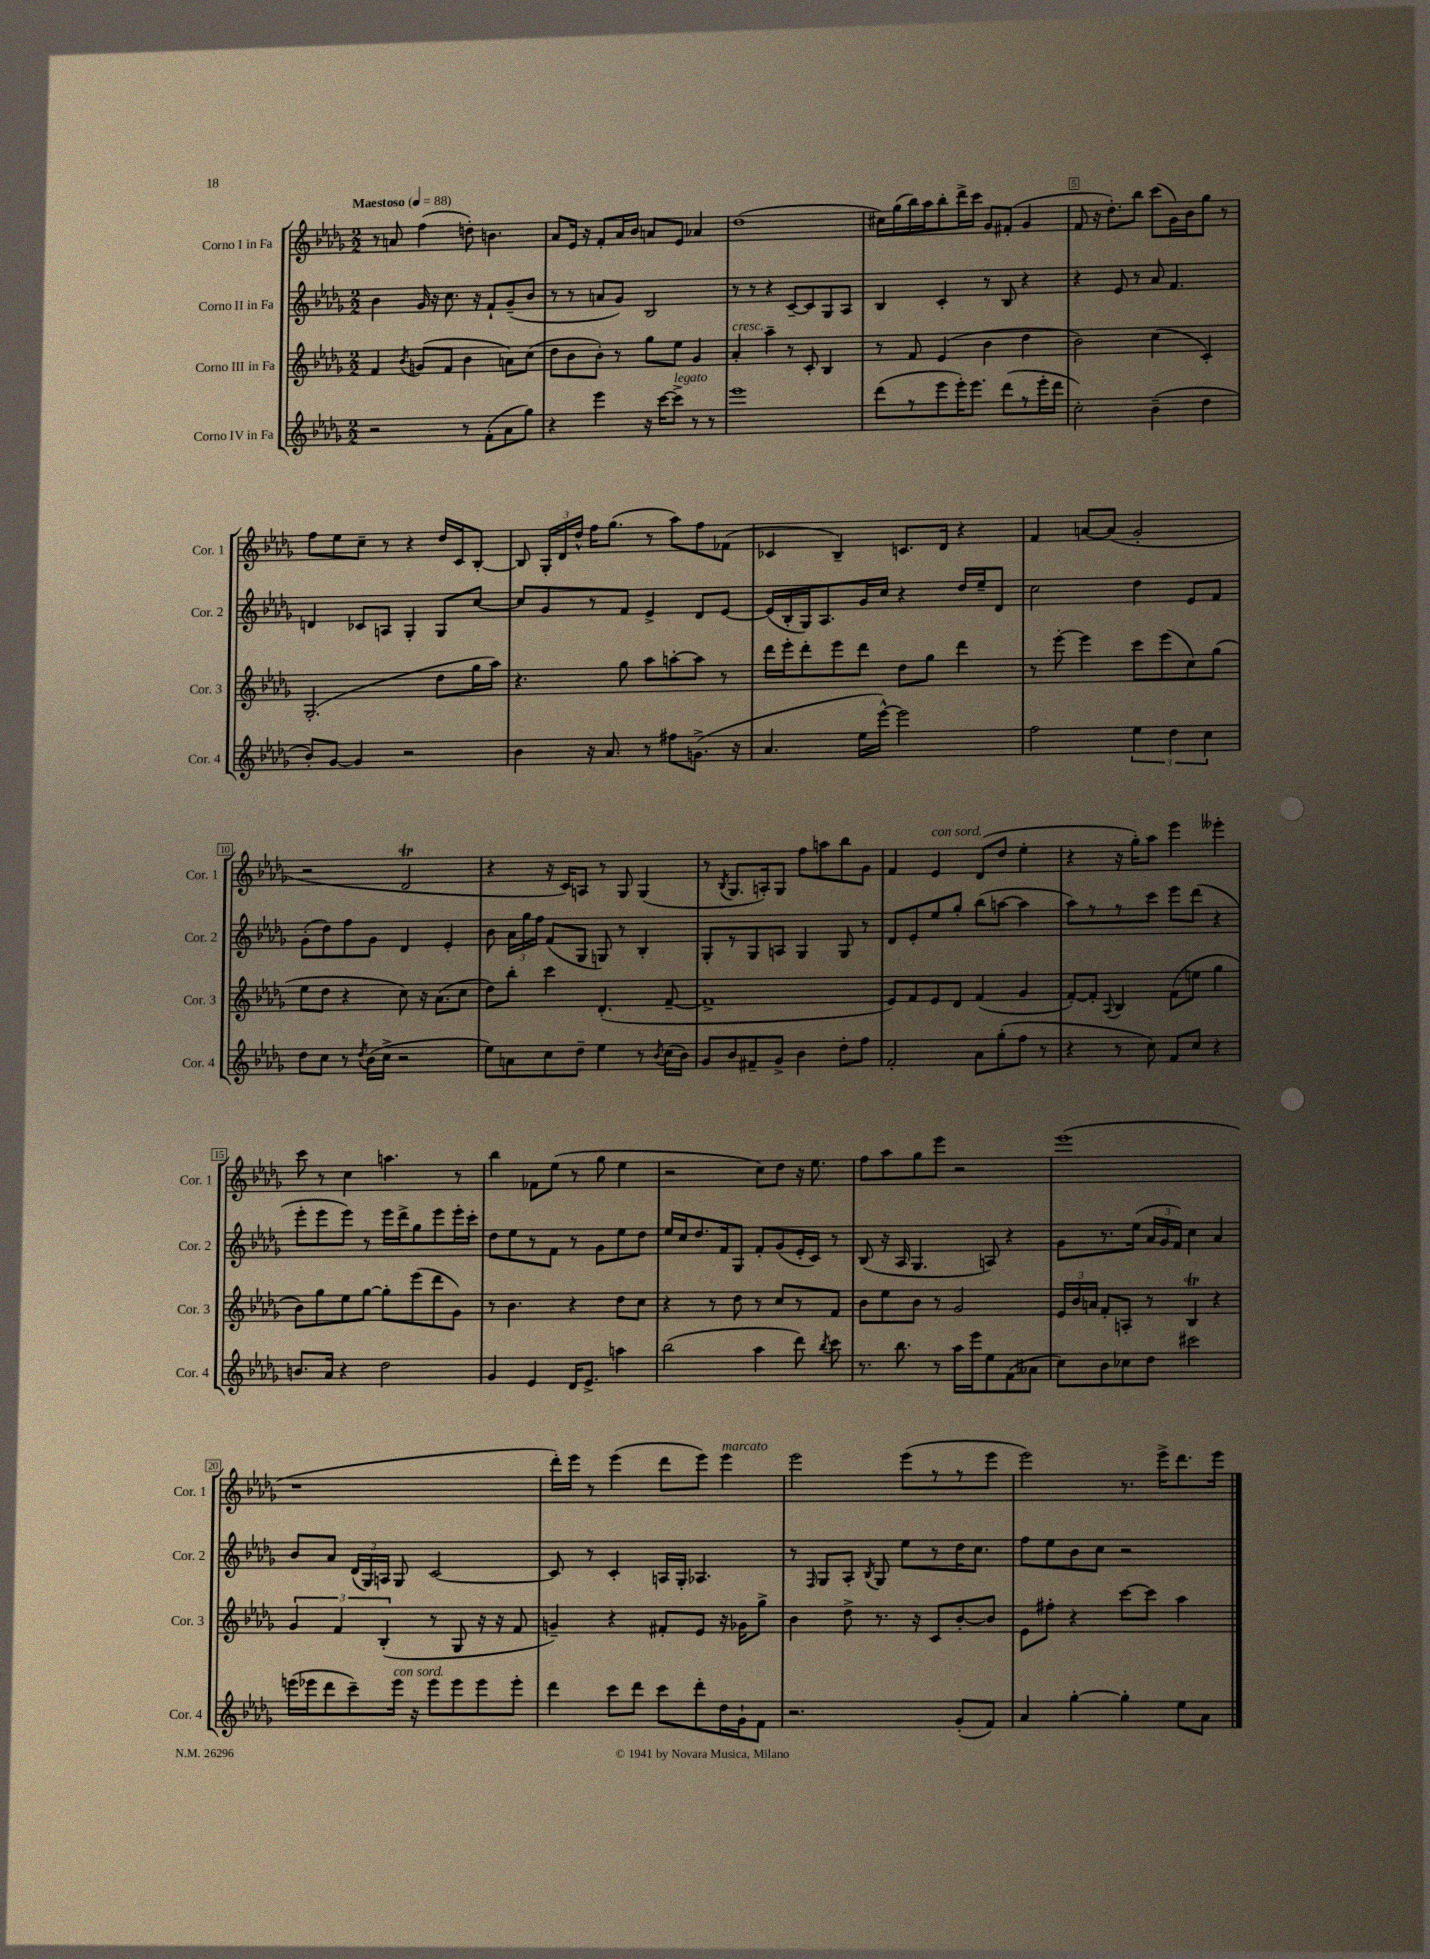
<<
\new StaffGroup <<
\new Staff = "s0" \with { instrumentName = "Corno I in Fa" shortInstrumentName = "Cor. 1" } {
    \clef treble \key des \major \numericTimeSignature \time 2/2 \tempo "Maestoso" 4 = 88
    \autoBeamOff r8 a'8 f''4( d''8-.) b'4. |
    aes'8[ ees'16] r16 f'8[-. aes'16 bes'16] a'8[ ees'8] aes'4 |
    des''1( |
    cis''16[) ges''16( bes''16) aes''16 bes''8-. des'''16-> c'''16] ges'8[ fis'8]-.( ges'4 |
    f'8 r16 des''8.[-.) bes''8] c'''8[( ges'16) bes'16 ges''8] r8 |
    f''8[ ees''8 c''8]-- r8 r4 des''16[ c'16 bes8]~-. |
    bes8 \tuplet 3/2 { ges16[-. des'16 des''16]-^ } f''16[ ges''8.]( r8 aes''8[) f''8 fes'8]( |
    ces'4 bes4--) c'8.[ des'16] r4 |
    f'4 a'8[~ a'8]( ges'2-. |
    r2 des'2\trill |
    r4 r16 c'16[) a8] r8 ges8 ges4( |
    r8 \acciaccatura { bes8 } ges8.[ a16-.) ges8] f''8[ a''8 bes''8 ges'8] |
    f'4 ees'4^\markup { \italic "con sord." } des'8[( des''8] ees''4-. |
    r4 r16 ges''16[-.) aes''8] ees'''4 eeses'''4-. |
    c'''8 r8 c''4 a''4. r8 |
    bes''4 fes'8[ ees''8]( r8 ges''8 ees''4 |
    r2 c''8[) des''8] r16 ees''8. |
    f''8[ aes''8 ges''8 ees'''8] r2 |
    ees'''1( |
    r1 |
    des'''16[-.) ees'''16] r8 ees'''4( des'''8[ ees'''8]) ees'''4^\markup { \italic "marcato" } |
    ees'''2 ees'''8[( r8 r8 ees'''8] |
    ees'''2) r8. ees'''16[-> des'''8. ees'''16] \bar "|." |
}
\new Staff = "s1" \with { instrumentName = "Corno II in Fa" shortInstrumentName = "Cor. 2" } {
    \clef treble \key des \major \numericTimeSignature \time 2/2
    \autoBeamOff bes'4 ges'16 r16 c''8. r16 f'8[-! ges'8--( bes'8] |
    r8 r8 a'8[ ges'8]) bes2 |
    r8 r8 r4 c'8[~-- c'8 ges8 aes8] |
    bes4 c'4-. r8 bes8 r4 |
    r4 ees'8 r8 aes'8 f'4. |
    d'4 ces'8[ a8] ges4-. ges8[ c''8]~ |
    c''8[ ges'8 r8 f'8] ees'4-> des'8[ ees'8]~ |
    ees'16[( bes16-. ges16) aes8. ges'16 c''16] r4 des''16[ ees''16-- des'8] |
    c''2 des''4 ees'8[ f'8] |
    ges'8[-.( des''8) f''8 ges'8] des'4 ees'4-. |
    bes'8 \tuplet 3/2 { aes'16[ ges''16 f''16] } f'8[( ges8] g8) r8 bes4-. |
    ges8[-. r8 ges8 a8] ges4 ges8 r8 |
    des'8[ ees'8-. ees''8 ges''8]-. bes''8[( a''8]~ a''4 |
    aes''8[) r8 r8 c'''8] ees'''8[ des'''8]( r4 |
    ees'''8[-. ees'''8 ees'''8]) r8 ees'''16[ des'''16-> ges''8 ees'''8 ees'''16-. c'''16]-. |
    des''8[ ees''8 r8 f'8] r8 ges'8[ ees''8 des''8] |
    ees''16[ c''16 des''8. f'16 ges8] f'8[-. ges'8( ees'16-. c'16]) r8 |
    bes8( r16 aes16 ges4. a8) r4 |
    ges'8[ r8. ees''16]( \tuplet 3/2 { aes'16[ ges'16 f'16]) } c''4 aes'4 |
    bes'8[ aes'8] \tuplet 3/2 { des'16[( ges16) a16] } ges8 c'2~ |
    c'8 r8 c'4-. a16[ ges16]-. aes4. |
    r8 \grace { f16 } ges8[ aes8]-. \acciaccatura { bes8 } ges8 ees''8[ r8 des''16 c''8.] |
    f''8[ ees''8 bes'8 c''8] r2 \bar "|." |
}
\new Staff = "s2" \with { instrumentName = "Corno III in Fa" shortInstrumentName = "Cor. 3" } {
    \clef treble \key des \major \numericTimeSignature \time 2/2
    \autoBeamOff f'4 \acciaccatura { bes'8 } g'8[( f'8] bes'4 a'8[) c''8]( |
    des''8[ bes'8 bes'8]-.) r8 ges''8[ ees''8] ges'4 |
    aes'4-.^\markup { \italic "cresc." } aes''4-- r8 c'8-. bes4 |
    r8 f'8 ees'4( bes'4 des''4 |
    bes'2) c''4( c'4-.) |
    ges2.-.( des''8[ ges''16 aes''16]) |
    r4. ges''8 aes''8[ a''8~-. a''8] r8 |
    des'''16[ ees'''16-. des'''8-. ees'''8 des'''8] des''8[ ges''8] des'''4 |
    r8 ees'''8~-. ees'''4 c'''8[ ees'''8( c''8) ges''8]( |
    ees''8[ des''8] r4 c''8) r16 aes'8.[( c''8] |
    des''8[) bes''8]-. c'''4 des'4.-.( f'8~-- |
    f'1-> |
    ees'8[) f'8 ees'8 des'8] f'4( ges'4 |
    f'8[~-.) f'8]-. \appoggiatura { aes8 } bes4 f'8[( e''8] ges''4 |
    bes'8[) ges''8 ees''8 ges''8]~ ges''8[-. ees'''8( des'''8 ges'8]) |
    r8 bes'4. r4 des''8[ c''8] |
    r4 r8 des''8 r8 c''8[ r8 f'8] |
    bes'8[ ees''8 bes'8] r8 ges'2 |
    \tuplet 3/2 { ees'16[ bes'16 a'16] } f'8[-. a8]-. r8 bes4\trill r4 |
    \tuplet 3/2 { ges'4 f'4 bes4-.( } r8 ges8 r16 r16 f'8 |
    g'4--) r4 fis'8[-. ees'8] r16 ges'16[ ges''8]-> |
    bes'4 des''8-> r8. r16 c'8[ bes'8~-. bes'8] |
    ees'8[ fis''8]-. r4 c'''8[~ c'''8] aes''4 \bar "|." |
}
\new Staff = "s3" \with { instrumentName = "Corno IV in Fa" shortInstrumentName = "Cor. 4" } {
    \clef treble \key des \major \numericTimeSignature \time 2/2
    \autoBeamOff r2 r8 f'8[-.( aes'8 ges''8]) |
    r4 ees'''4 r16 c'''16[~ c'''8]->^\markup { \italic "legato" } r8 r8 |
    ees'''1 |
    des'''8[( r8 ees'''8 ees'''16-.) ees'''8.] des'''8[( r8 ees'''16-. des'''16] |
    c''2-.) bes'4--( des''4 |
    bes'8[-.) ges'8]~ ges'4 r2 |
    bes'4 r16 aes'8. r8 fis''8[ g'8.]->( r16 |
    aes'4. ees''16[ ees'''16]~-^) ees'''2 |
    f''2 \tuplet 3/2 { ees''4 des''4 c''4 } |
    des''8[ c''8] r8 \acciaccatura { des''8 } bes'16[( c''16]-> r2 |
    ees''8[) a'8 c''8 des''8]-- ees''4 r8 \acciaccatura { bes'8 } c''16[( bes'16]) |
    ges'8[ bes'8 fis'8-- ges'8]-> bes'4 des''8[-. f''8] |
    f'2-. aes'8[ ges''8-.( f''8] r8 |
    r4 r8 c''8) f'8[ c''8] r4 |
    b'8.[ aes'16] r4 des''2 |
    ges'4 ees'4 des'16[ ees'8.]-> a''4 |
    bes''2( aes''4 des'''8) \acciaccatura { bes''8 } c'''8 |
    r8. bes''8. r8 aes''16[ ees'''16 ees''8 f'8( aeses'8] |
    c''8[) bes'8 ces''8 des''8] cis'''2 |
    e'''16[( ees'''16 des'''8 c'''8--) ees'''16]^\markup { \italic "con sord." } r16 ees'''8[ ees'''8 ees'''8 ees'''8]-. |
    des'''4 c'''8[ des'''8] c'''8[ des'''8-. des''16 ges'16-! f'8] |
    r2. ges'8[-.( f'8]) |
    aes'4 ges''4~-. ges''4-. ees''8[ aes'8] \bar "|." |
}
>>
>>
\layout { \context { \Score \override BarNumber.break-visibility = ##(#f #t #t) barNumberVisibility = #(every-nth-bar-number-visible 5) \override BarNumber.stencil = #(make-stencil-boxer 0.1 0.3 ly:text-interface::print) } }
